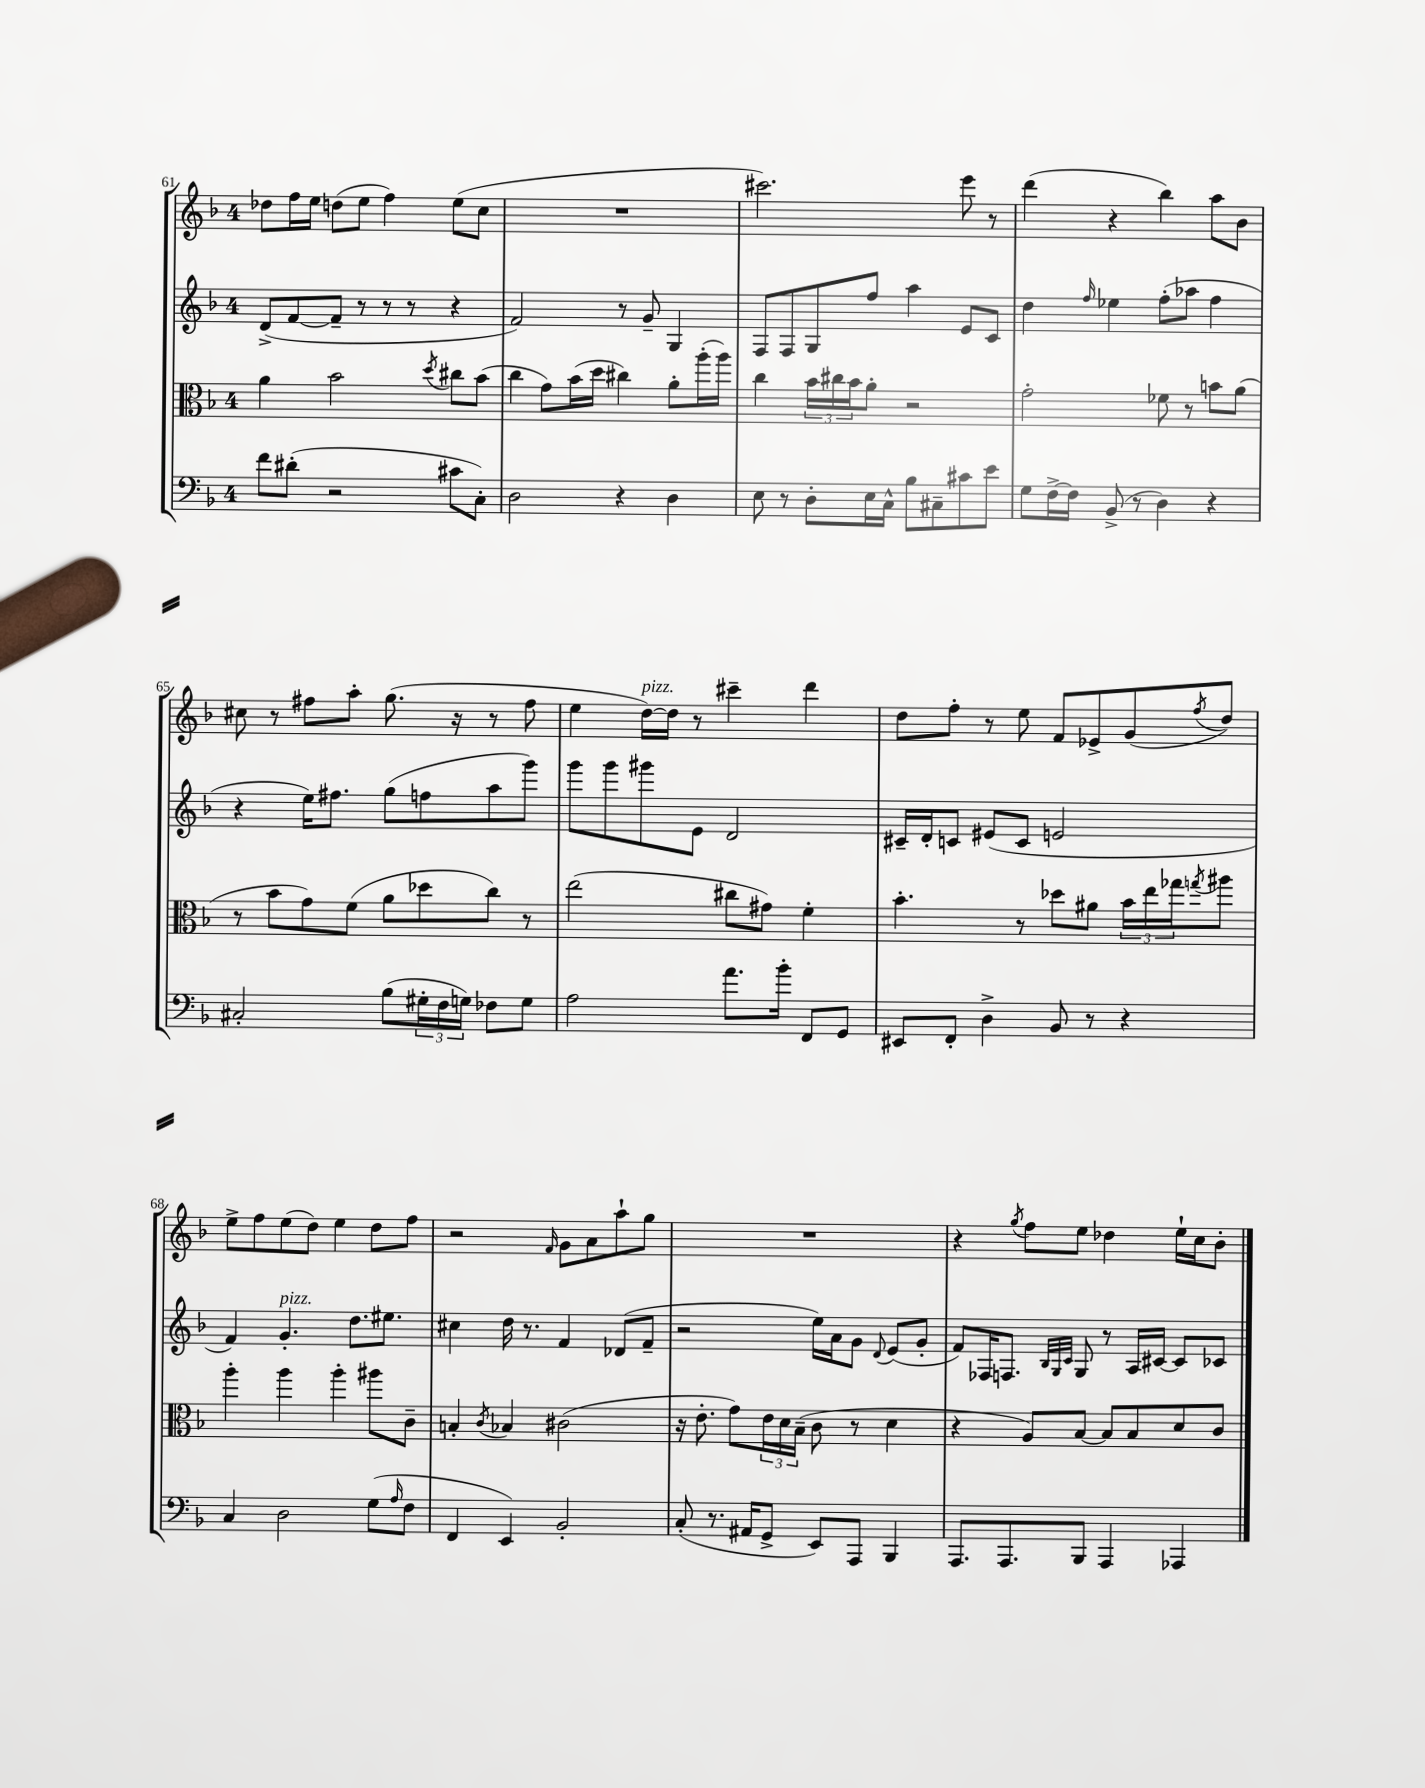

**kern	**kern	**kern	**kern
*part4	*part3	*part2	*part1
*staff4	*staff3	*staff2	*staff1
*clefF4	*clefC3	*clefG2	*clefG2
*k[b-]	*k[b-]	*k[b-]	*k[b-]
*M4/4	*M4/4	*M4/4	*M4/4
=61	=61	=61	=61
8f\L	4a\	(8d^/L	8dd-X\L
(8d#X'\J	.	[8f/	16ff\L
.	.	.	16ee\JJ
2r	2b-\	8f~/J]	(8ddn\L
.	.	8r	8ee\J
.	.	8r	4ff\)
.	.	8r	.
.	8qdd/	.	.
8c#X\L	8cc#X\L	4r	(8ee\L
8C'\J)	(8b-\J	.	8cc\J
=62	=62	=62	=62
2D\	4cc\	2f/)	1r
.	8g\L)	.	.
.	(16b-\L	.	.
.	16dd\JJ	.	.
4r	4cc#X\)	8r	.
.	.	8g~/	.
4D\	8a'\L	4G/	.
.	(16aa'\L	.	.
.	16aa\JJ)	.	.
=63	=63	=63	=63
8E\	4cc\	8F/L	2.ccc#X\)
8r	.	8F/	.
8D'\L	24b-\LL	8G/	.
.	24cc#X\	.	.
.	24b-\J	.	.
16E\L	8a'\J	8ff/J	.
16C^^\JJ	.	.	.
8B-\L	2r	4aa\	.
8C#X~\	.	.	.
8c#X\	.	8e/L	8eee\
8e\J	.	8c/J	8r
=64	=64	=64	=64
8G\L	2g'\	4dd\	(4ddd\
[16F^\L	.	.	.
16F\JJ]	.	.	.
.	.	16qqff/	.
(8BB-^/	.	4ee-X\	4r
8r	.	.	.
4D\)	8f-X\	(8ff'\L	4bb-\)
.	8r	8aa-X\J	.
4r	8bn\L	4ff\	8aa\L
.	(8a\J	.	8b-\J
!!LO:LB:g=z
=65	=65	=65	=65
2C#X'/	8r	4r	8cc#X\
.	8b-\L	.	8r
.	8g\)	16ee\KL)	8ff#X\L
.	.	8.ff#X\J	.
.	(8f\J	.	8aa'\J
(8B-\L	8a\L	(8gg\L	(8.gg\
24G#X'\L	8dd-X\	8ffn\	.
24F\	.	.	.
.	.	.	16r
24Gn\JJ)	.	.	.
8F-X\L	8cc\J)	8aa\	8r
8G\J	8r	8ggg\J)	8ff#\
=66	=66	=66	=66
2A\	(2ee\	8ggg\L	4ee\
.	.	8ggg\	.
!	!	!	!LO:TX:a:i:t=pizz.
.	.	8ggg#X\	[16dd\LL)
.	.	.	16dd\JJ]
.	.	8e\J	8r
8.a\L	8cc#X\L	2d/	4ccc#X~\
.	8g#X\J)	.	.
16b-'\Jk	.	.	.
8FF/L	4f'\	.	4ddd\
8GG/J	.	.	.
=67	=67	=67	=67
8EE#X/L	4.b-'\	16c#X~/LL	8dd\L
.	.	16d'/J	.
8FF'/J	.	8cn/J	8ff'\J
4D^\	.	(8e#X/L	8r
.	8r	8c/J	8ee\
8BB-/	8dd-X\L	2en/	8f/L
8r	8a#X\J	.	8e-X^/
4r	24b-\LL	.	(8g/
.	24ee\	.	.
.	24gg-X\J	.	.
.	8qggn/	.	8qff/
.	8aa#X\J	.	8dd/J)
!!LO:LB:g=z
=68	=68	=68	=68
4C/	4aa'\	4f/)	8ee^\L
.	.	.	8ff\
!	!	!LO:TX:a:i:t=pizz.	!
2D\	4aa\	4.g'/	(8ee\
.	.	.	8dd\J)
.	4aa'\	.	4ee\
.	.	8.dd\L	.
(8G\L	8aa#X\L	.	8dd\L
.	.	8.ee#X\J	.
16qqA/	.	.	.
8F\J	8c~\J	.	8ff\J
=69	=69	=69	=69
4FF/	4Bn'/	4cc#X\	2r
.	8qc/	.	.
4EE/)	4B-X/	16dd\	.
.	.	8.r	.
.	.	.	16qqf/
2BB-'/	(2c#X\	4f/	8g\L
.	.	.	8a\
.	.	(8d-X/L	8aa`\
.	.	8f~/J	8gg\J
=70	=70	=70	=70
(8C'/	16r	2r	1r
.	8.e'\	.	.
8.r	.	.	.
.	8g\L)	.	.
16AA#X/KL	.	.	.
8GG^/J	24e\L	.	.
.	24d\	.	.
.	(24B-~\JJ	.	.
8EE/L)	8c\	16ee\LL)	.
.	.	16a\J	.
8AAA/J	8r	8g\J	.
.	.	8qqd/	.
4BBB-/	4d\	(8e/L	.
.	.	8g'/J	.
=71	=71	=71	=71
8.AAA/L	4r	8f/L)	4r
.	.	16F-X/K	.
8.AAA/	.	8.Fn/J	.
.	.	.	8qgg/
.	8A/L)	.	8ff\L
.	.	32qqB-/LLL	.
.	.	32qqG/	.
.	.	32qqc/JJJ	.
8BBB-/J	[8B-/J	8G/	8ee\J
4AAA/	8B-/L]	8r	4dd-X\
.	8B-/	16A/LL	.
.	.	[16c#X/JJ	.
4AAA-X/	8d/	8c#/L]	16ee`\LL
.	.	.	16cc\J
.	8c/J	8c-X/J	8b-'\J
==	==	==	==
*-	*-	*-	*-
